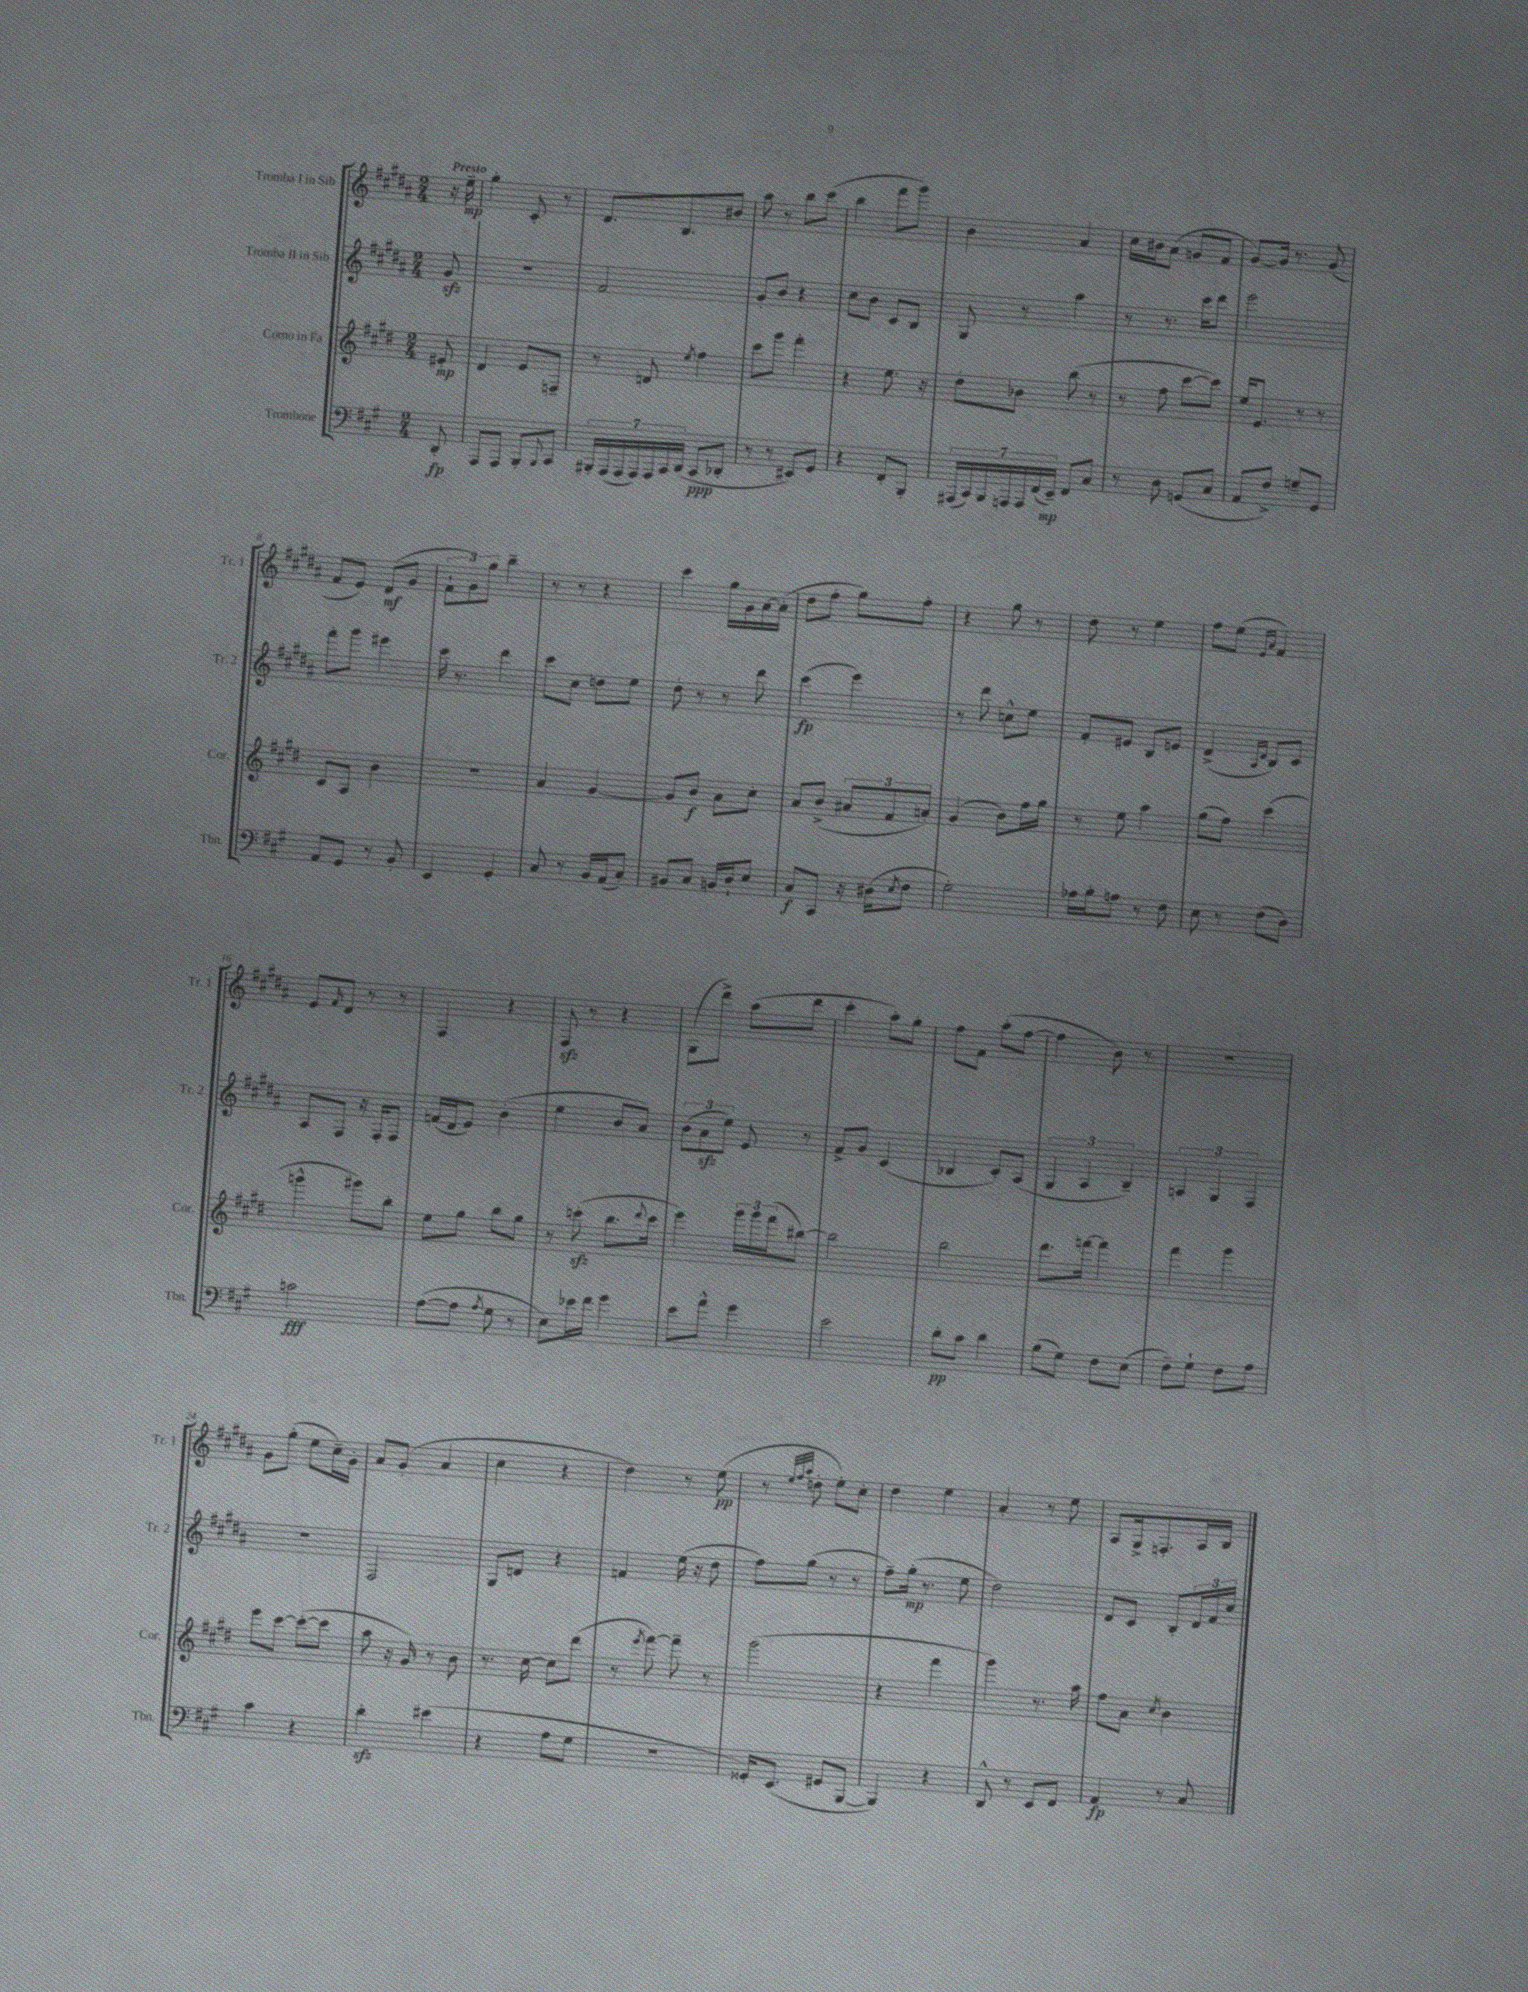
<<
\new StaffGroup <<
\new Staff = "s0" \with { instrumentName = "Tromba I in Sib" shortInstrumentName = "Tr. 1" } {
    \clef treble \key b \major \numericTimeSignature \time 2/4 \partial 8 \tempo "Presto"
    r16 e''16--\mp |
    gis''4-. cis'8-. r8 |
    dis'8. b8. bis'8 |
    ais''8 r8 b''8 cis'''8( |
    b''4 fis'''8 gis'''8) |
    b'4 ais'4 |
    cis''16 bis'16 ais'8( g'8 fis'8 |
    gis'8~) gis'16 r8. gis'8( |
    fis'8 e'8) dis'8\mf( gis'8 |
    \tuplet 3/2 { fis'8-! gis'8) gis''8 } b''4-- |
    r8 r8 r4 |
    cis'''4 gis''16 gis'16 ais'16~ ais'16-.( |
    dis''8 fis''8-. gis''8) fis''8-. |
    r4 gis''8 r8 |
    dis''8 r8 e''4 |
    fis''8 e''8( \grace { e'16 ais'16 } fis'4) |
    e'8 \grace { fis'16 } dis'8 r8 r8 |
    fis4 r4 |
    fis8\sfz r8 r4 |
    gis8( dis'''8->) ais''8( dis'''8 |
    cis'''4-. ais''8-.) gis''8-. |
    fis''8 fis'8 ais''8-.( fis''8~ |
    fis''4 b'8) r8 |
    r2 |
    gis'8 gis''8-.( e''8 cis''16--) gis'16-. |
    ais'8 gis'8-.( ais'4 |
    cis''4 r4 |
    dis''4) r8 e''8\pp( |
    r8 \grace { e''32 fis''32 ais''32 } d''8-. e''8-.) cis''8-. |
    dis''4 e''4 |
    ais'4-. r8 e''8 |
    ais8 gis16-> f8.-. ais16 b16 \bar "|." |
}
\new Staff = "s1" \with { instrumentName = "Tromba II in Sib" shortInstrumentName = "Tr. 2" } {
    \clef treble \key b \major \numericTimeSignature \time 2/4 \partial 8
    gis'8\sfz |
    R2 |
    fis'2 |
    gis'8-. b'8 r4 |
    cis''8 b'8 cis'8 b8 |
    gis8 r8 ais''4 |
    r8 r8. cis'''16 dis'''8 |
    e'''2 |
    fis'''8-. gis'''8 eis'''4 |
    cis'''16 r8. dis'''4 |
    cis'''8 cis''8 d''8 e''8 |
    dis''8-. r8 r8 dis'''8 |
    cis'''4\fp( e'''4) |
    r8 dis'''8 c''8-^ e''8 |
    fis'8-. eis'8 b8 e'8 |
    dis'4->( \grace { ais16 dis'16 } b8) cis'8 |
    ais8 fis8 r16 fis16-. fis8 |
    f'16( dis'16 e'8) b'4-.( |
    e''4 b'8 ais'8) |
    \tuplet 3/2 { b'8( ais'8\sfz e''8) } e'8 r8 |
    fis'8-> gis'8 cis'4( |
    bes4 cis'8-.) ais8( |
    \tuplet 3/2 { gis4 ais4 b4--) } |
    \tuplet 3/2 { a4 gis4 fis4 } |
    r2 |
    fis2 |
    gis8 d'8 r4 |
    f'4 e''16( r16 dis''8 |
    fis''8) gis''8( r8 r8 |
    fis''8--) gis''16-.\mp( r8. e''8 |
    dis''2) |
    dis'8 cis'8 b8-. \tuplet 3/2 { dis'16 fis'16 cis''16 } \bar "|." |
}
\new Staff = "s2" \with { instrumentName = "Corno in Fa" shortInstrumentName = "Cor." } {
    \clef treble \key e \major \numericTimeSignature \time 2/4 \partial 8
    eis'8-.\mp |
    dis'4 e'8 f8-- |
    r8 d'8 \acciaccatura { e''8 } fis''4 |
    cis'''8 gis'''8 fis'''4-. |
    r4 e''8. r16 |
    dis''8-. bes'8 b''8( r8 |
    r8 fis''8 cis'''8~ cis'''8) |
    e''16 e'8. r8 r8 |
    cis'8 a8 b'4 |
    r2 |
    a'4 gis'4~ |
    gis'8 b'8\f a'8 cis''8-. |
    a'8 b'8->( \tuplet 3/2 { ais'8 fis'8 a'8-.) } |
    gis'4( b'8) fis''16 gis''16 |
    r8 e''8 a''4 |
    gis''8( fis''8) cis'''4( |
    g'''4-^ gis'''8) b''8-. |
    e''8 gis''8 b''8 gis''8 |
    r8 c'''8-.\sfz( b''8. \appoggiatura { dis'''8 } c'''16 |
    e'''4) \tuplet 3/2 { gis'''16 gis'''16 fis'''16( } bis''8~) |
    bis''2 |
    b''2 |
    dis'''8. f'''16~ f'''4 |
    fis'''4 gis'''4 |
    e'''8 cis'''8~ cis'''8~-.( cis'''8 |
    a''8 r16 gis'16) r8 b'8 |
    r8. cis''16~ cis''8 dis'''8( |
    r8 \acciaccatura { e'''8 } fis'''8~) fis'''8-- r8 |
    gis'''2( |
    r4 fis'''4 |
    gis'''4) r8. a''16 |
    fis''8 a'8 \acciaccatura { cis''8 } b'4 \bar "|." |
}
\new Staff = "s3" \with { instrumentName = "Trombone" shortInstrumentName = "Tbn." } {
    \clef bass \key a \major \numericTimeSignature \time 2/4 \partial 8
    d,8-.\fp |
    a,,8 a,,8 b,,8-. \appoggiatura { b,,8 } cis,8 |
    \tuplet 7/4 { bis,,16-. a,,16( a,,16 a,,16) a,,16 cis,16 d,16( } cis,8\ppp des,8-. |
    r8 r8 eis,8) gis,8 |
    r4 fis,8-. b,,8-. |
    \tuplet 7/4 { ais,,16( cis,16) b,,16 a,,16 a,,16 fis,16( e,16--\mp) } fis,8 cis8 |
    r8 d8 g,8( cis8 |
    a,8 fis8->) g8-- gis,8 |
    a,8 gis,8 r8 b,8-. |
    e,4 gis,4-. |
    cis8 r8 b,16 a,16( cis8-.) |
    bis,8 cis8 b,16 d16-! e8 |
    cis8\f cis,8 r16 dis16( \acciaccatura { e8 } fis8 |
    gis2-.) |
    aes16 b16-. a8 r8 fis8 |
    e8 r8 fis8( d8) |
    c'2\fff |
    a8~( a8 \acciaccatura { a8 } gis8 r8 |
    e8) ees'16 fis'16 gis'4 |
    e'8 a'8-^ gis'4 |
    e'2 |
    d'8-.\pp cis'8 d'4 |
    b8( gis8) fis8 e8( |
    fis8--) gis8-! fis8 a8 |
    cis'4 r4 |
    d'4-.\sfz eis'4( |
    r4 a8 gis8 |
    r2 |
    gisis,16-.) e,8.( gis,8 b,,8~ |
    b,,4) r4 |
    d,8-^ r8 e,8 fis,8 |
    a,4\fp r8 cis8 \bar "|." |
}
>>
>>
